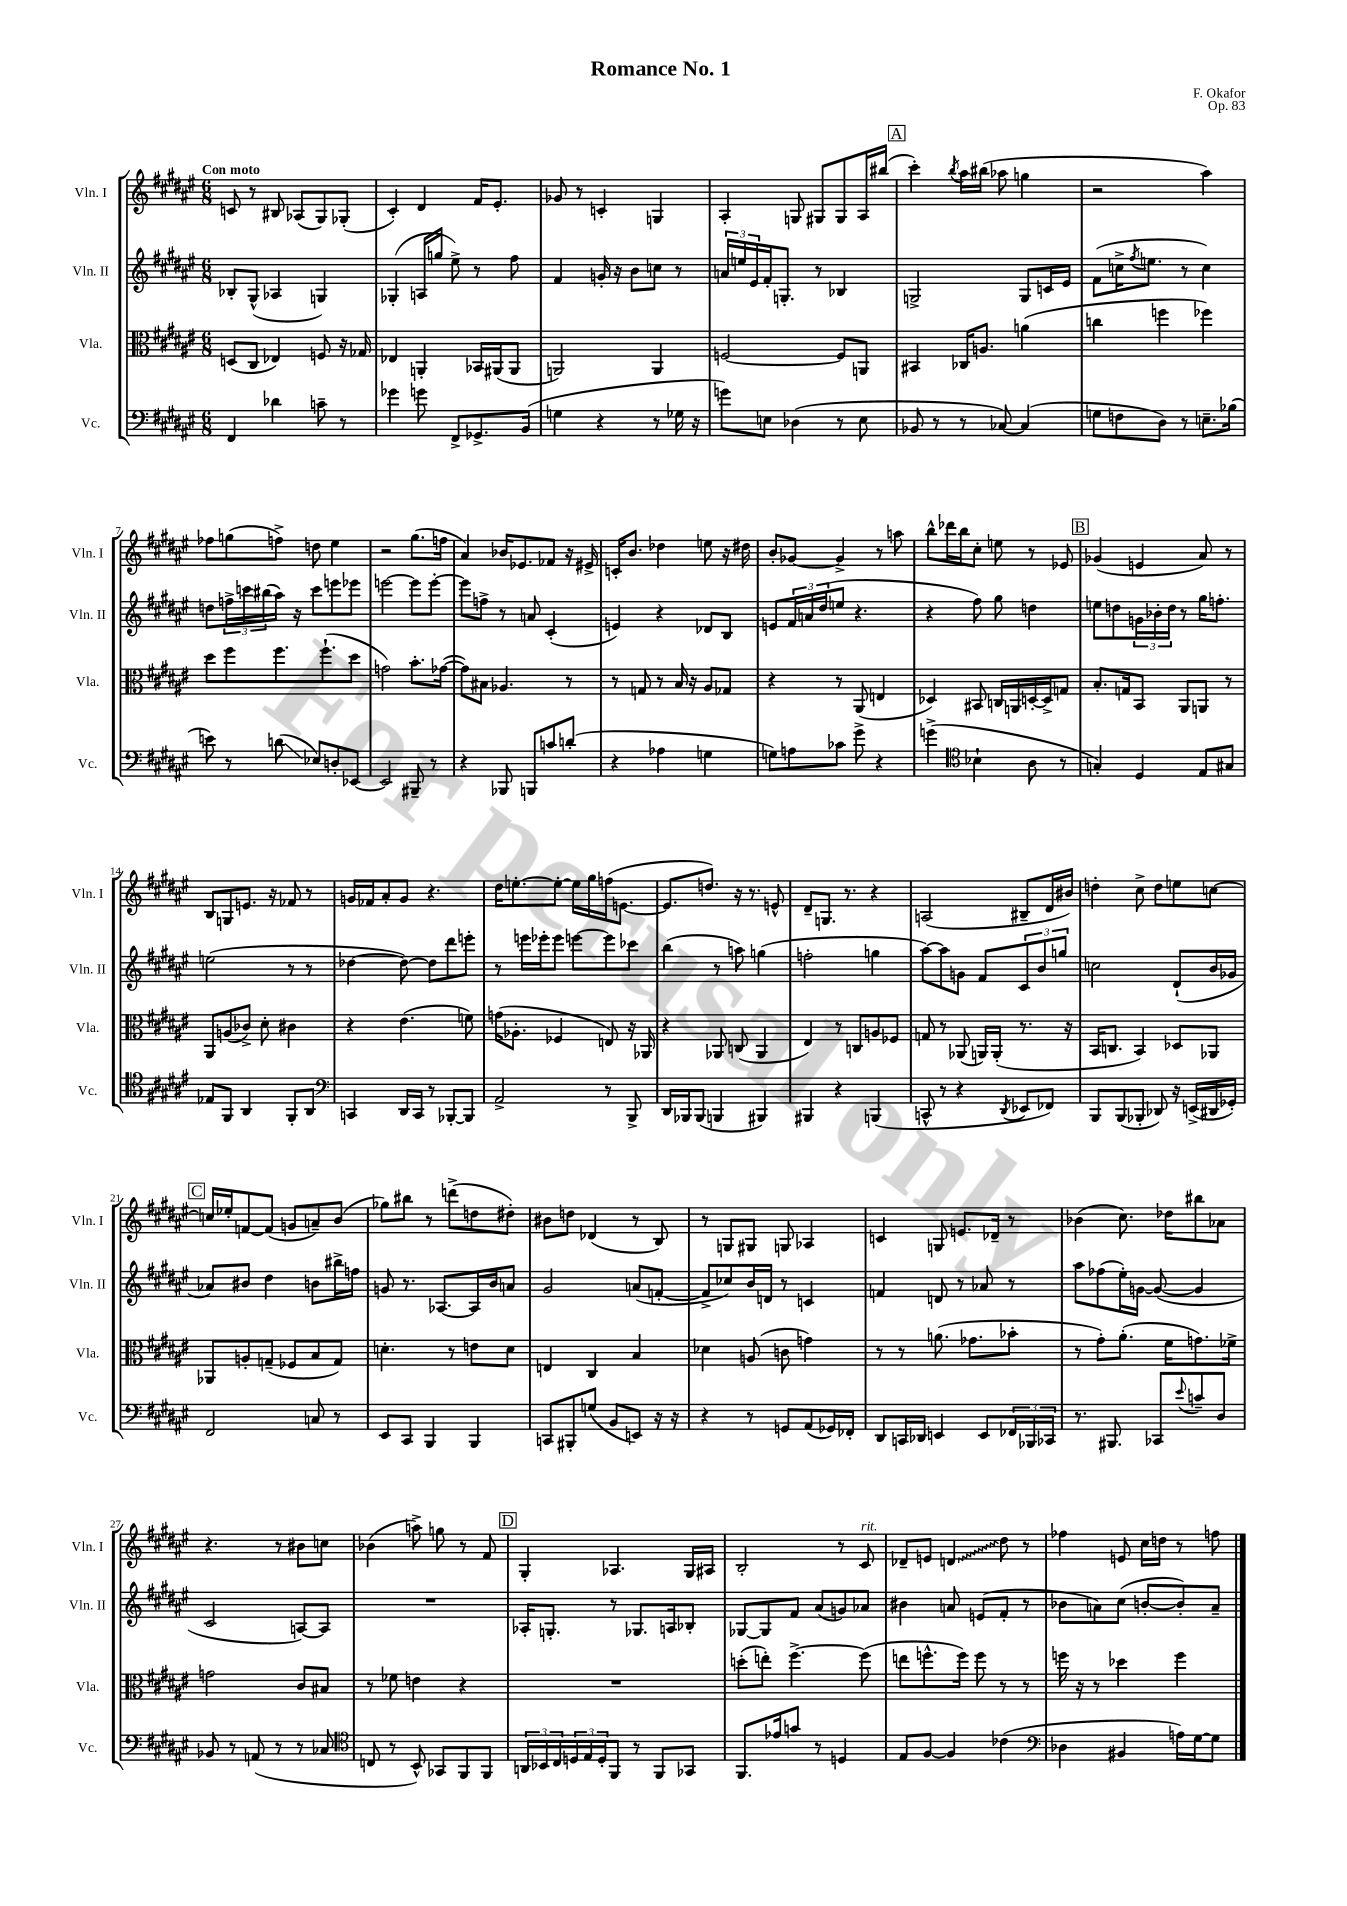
\header { title = "Romance No. 1" composer = "F. Okafor" opus = "Op. 83" }
<<
\new StaffGroup <<
\new Staff = "s0" \with { instrumentName = "Vln. I" shortInstrumentName = "Vln. I" } {
    \clef treble \key fis \major \numericTimeSignature \time 6/8 \tempo "Con moto"
    c'8 r8 bis8 aes8( gis8) ges8-.( |
    cis'4-.) dis'4 fis'16 eis'8.-. |
    ges'8 r8 c'4-. g4 |
    ais4-. g8 gis8 gis8 ais16 bis''16( |
    \mark \markup { \box "A" } cis'''4-.) \acciaccatura { b''8 } ais''16 bis''16( aes''8 g''4 |
    r2 ais''4) |
    fes''8 g''8( f''8->) d''8 eis''4 |
    r2 gis''8.( f''16 |
    ais'4) bes'16 ees'8. fes'8 r16 eis'16-> |
    c'16-. b'8. des''4 e''8 r16 dis''16 |
    b'8-. ges'8~ ges'4-> r8 a''8 |
    b''8-^ des'''16 b''16 cis''8-. e''8 r8 ees'8 |
    \mark \markup { \box "B" } ges'4( e'4 ais'8) r8 |
    b8 g8 e'8. r16 fes'8 r8 |
    g'16 fes'16 ais'8-. g'8 r4. |
    dis''16 e''8.~-. e''8~-. e''16 gis''16 f''16( e'8.~ |
    e'8. d''8.) r16 r8. e'8-^ |
    dis'8-- g8. r8. r4 |
    a2( bis8-- dis'16 bis'16) |
    d''4-. cis''8-> d''8 e''8 c''8~ |
    \mark \markup { \box "C" } c''16 ees''16-. f'8~ f'8( g'8 a'8--) b'8( |
    ges''8) bis''8 r8 d'''8->( d''8 dis''8-.) |
    bis'8 d''8 des'4( r8 b8) |
    r8 g8 gis8 g8 aes4 |
    c'4 g8 e'8. des'16-- r8 |
    bes'4( cis''8.) des''16 bis''8 aes'8 |
    r4. r8 bis'8 c''8 |
    bes'4( a''8->) g''8 r8 fis'8 |
    \mark \markup { \box "D" } gis4-. aes4. gis16 ais16 |
    b2-. r8 cis'8^\markup { \italic "rit." } |
    des'8-- e'8 \once \override Glissando.style = #'zigzag d'4\glissando dis''8 r8 |
    fes''4 e'8 cis''16 d''16 r8 f''8 \bar "|." |
}
\new Staff = "s1" \with { instrumentName = "Vln. II" shortInstrumentName = "Vln. II" } {
    \clef treble \key fis \major \numericTimeSignature \time 6/8
    bes8-. gis8-^( aes4 g4) |
    ges4-.( a16 g''16 eis''8->) r8 fis''8 |
    fis'4 g'16-. r16 b'8 c''8 r8 |
    \tuplet 3/2 { a'16 e''16 eis'16 } fis'16-. g8.-. r8 bes4 |
    \mark \markup { \box "A" } g2-> g8 c'16 eis'16 |
    fis'8( c''16-> \acciaccatura { fis''8 } e''8. r8 c''4) |
    d''8 \tuplet 3/2 { f''16-> c'''16 bis''16( } ais''16) r16 c'''8 e'''8 ees'''8 |
    e'''2~ e'''8 e'''8~-. |
    e'''8 f''8-> r8 a'8 cis'4-.( |
    e'4) r4 des'8 b8 |
    e'8 \tuplet 3/2 { fis'16 a'16 dis''16( } e''8 r4. |
    r4 fis''8) gis''8 d''4 |
    \mark \markup { \box "B" } e''8 d''8 \tuplet 3/2 { g'16 bes'16-. d''16 } r8 gis''16 f''8.-. |
    e''2( r8 r8 |
    des''4~ des''8~) des''8 dis'''8 e'''8-. |
    r8 e'''16 ees'''16-. ees'''8 e'''8~ e'''8 ces'''8 |
    b''4( r8 a''8) g''4( |
    f''2-. g''4 |
    ais''8~) ais''8 g'8 fis'8 \tuplet 3/2 { cis'8 b'8 g''8 } |
    c''2 dis'8-!( b'16 ges'16 |
    \mark \markup { \box "C" } aes'8) bis'8 dis''4 b'8 bis''16-> f''16 |
    g'8 r8. aes8.~ aes16 b'16 a'8 |
    gis'2 a'8( f'8~-. |
    f'8-> ces''8) b'16 d'16 r8 c'4 |
    f'4 d'8 r8 aes'8 r8 |
    ais''8 fes''8( eis''16-.) g'16~ g'8~( g'4 |
    cis'2 a8~) a8 |
    R2. |
    \mark \markup { \box "D" } aes16-. g8.-. r8 ges8. a16 bes8-. |
    ges8~ ges8 fis'8 ais'8( g'8) aes'8 |
    bis'4 a'8 e'8( fis'8-. r8 |
    bes'8 a'8) cis''8( b'8~-. b'8-.) a'8-- \bar "|." |
}
\new Staff = "s2" \with { instrumentName = "Vla." shortInstrumentName = "Vla." } {
    \clef alto \key fis \major \numericTimeSignature \time 6/8
    d8( cis8 ees4) f8 r16 ges16 |
    ees4 a,4-. bes,16 ais,16( ais,8 |
    a,2) a,4 |
    f2~ f8 a,8 |
    \mark \markup { \box "A" } bis,4 ces16 a8. a'4( |
    c''4 f''4 fes''4) |
    dis''8 fis''8 fis''8. fis''8.-!( dis''8 |
    g'2) b'8.-. ges'16~( |
    ges'8) bis8 aes4. r8 |
    r8 g8 r8 b16 r16 ais8 ges8 |
    r4 r8 ais,8( e4 |
    des4) bis,8 c16 a,16 d16~-. d16-> g8 |
    \mark \markup { \box "B" } b8.-. g16 b,8 ais,8 a,8 r8 |
    ais,8 a8( ces'8->) dis'8-. cis'4 |
    r4 eis'4.( f'8) |
    g'16( aes8.-. fes4 e8) r16 aes,16 |
    r4 aes,8 c8( aes,4 |
    eis4) r8 c8 a8 fes8 |
    g8 r8 aes,8( a,16) a,16-.( r8. r16 |
    b,16 c8. b,4) des8 aes,8 |
    \mark \markup { \box "C" } aes,8 a8-. g8--( fes8 b8 g8) |
    d'4.-. r8 e'8 d'8 |
    e4 cis4 b4 |
    des'4 a8( c'8 g'4) |
    r8 r8 a'8.( ges'8. bes'8-. |
    r8 gis'8-.) ais'8.-.( fis'16 g'8.) fes'16-> |
    g'2 cis'8 bis8 |
    r8 fes'8 e'4 r4 |
    \mark \markup { \box "D" } R2. |
    d''8-.( e''8-.) fis''4.~-> fis''8( |
    e''8 f''8.-^ f''16) f''8 r8 r8 |
    f''16 r16 r8 des''4 f''4 \bar "|." |
}
\new Staff = "s3" \with { instrumentName = "Vc." shortInstrumentName = "Vc." } {
    \clef bass \key fis \major \numericTimeSignature \time 6/8
    fis,4 des'4 c'8-- r8 |
    ges'4 g'8 fis,8-> ges,8.-> b,16( |
    g4 r4 r8 ges16 r16 |
    g'8) e8 des4( r8 e8 |
    \mark \markup { \box "A" } bes,8 r8 r8 ces8~) ces4( |
    g8 f8 dis8) r8 e8.-- bes16( |
    e'8) r8 d'8\glissando( ees8) d8-. ees,8~ |
    ees,2 bis,,8-- r8 |
    r4 bes,,8 b,,8 c'8 d'8-.( |
    r4 aes4 g4 |
    g8) a8 ces'8 gis'8-> r4 |
    g'4->( \clef tenor bes4-! ais8 r8 |
    \mark \markup { \box "B" } g4-.) dis4 eis8 gis8 |
    ees8 fis,8 ais,4 fis,8-. ais,8 |
    \clef bass c,4 dis,16 c,16 r8 bes,,8~-. bes,,8 |
    ais,2-> r8 b,,8-> |
    dis,16 bes,,16 bes,,8( b,,4 bis,,4) |
    bis,,4 r4 b,,4( |
    c,8-^ r8 r4 \acciaccatura { dis,8 } ees,8 fes,8) |
    b,,8 b,,8( bes,,8-. des,8) r16 e,16->( dis,16 ges,16-.) |
    \mark \markup { \box "C" } fis,2 c8 r8 |
    eis,8 cis,8 b,,4 b,,4 |
    c,8 bis,,8-. g8( b,8 e,8) r16 r16 |
    r4 r8 g,8 ais,8( ges,16) fes,16-. |
    dis,8 c,16 des,16 e,4 e,8 \tuplet 3/2 { fes,16 bes,,16 ces,16 } |
    r8. bis,,8. ces,8 \appoggiatura { eis'8 } c'8-- dis8 |
    bes,8 r8 a,8( r8 r8 ces8 |
    \clef tenor c8 r8 b,8-^) ges,8 fis,8 fis,8 |
    \mark \markup { \box "D" } \tuplet 3/2 { a,16 bes,16 cis16 } \tuplet 3/2 { d16 eis16 d16-. } fis,8 r8 fis,8 ges,8 |
    fis,8. ees'16 g'8 r8 d4 |
    eis8 fis8~ fis4 ces'4( |
    \clef bass des4 bis,4 a16) gis16~ gis8 \bar "|." |
}
>>
>>
